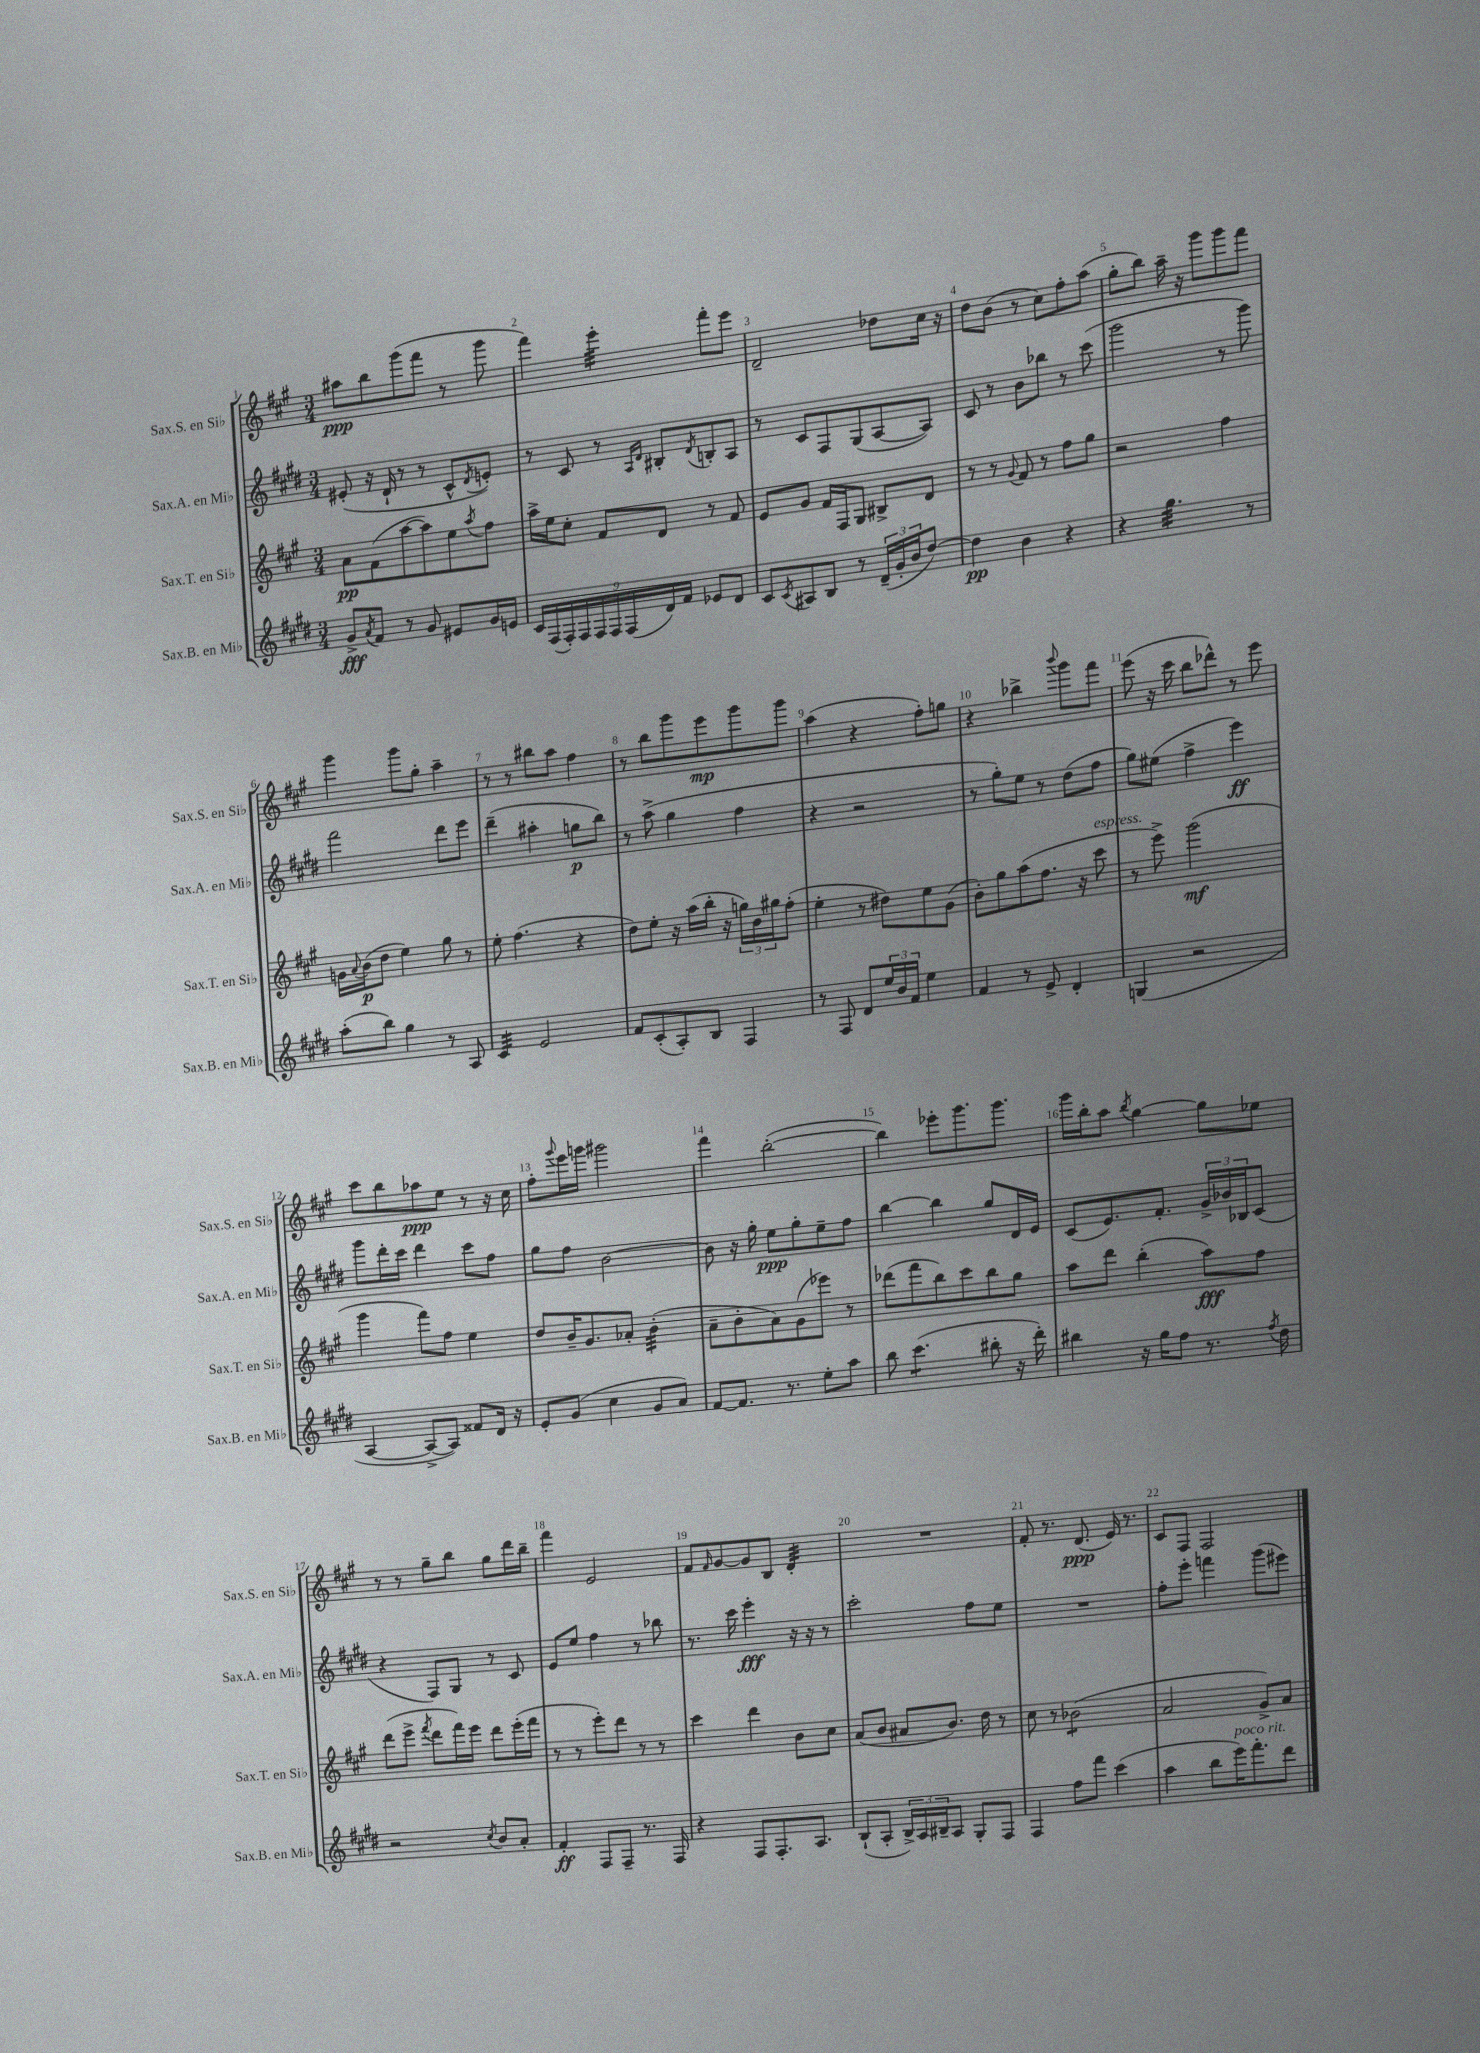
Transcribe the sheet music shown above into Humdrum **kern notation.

**kern	**kern	**kern	**kern
*staff4	*staff3	*staff2	*staff1
*clefG2	*clefG2	*clefG2	*clefG2
*k[f#c#g#d#]	*k[f#c#g#]	*k[f#c#g#d#]	*k[f#c#g#]
*M3/4	*M3/4	*M3/4	*M3/4
8g#^/L	8a\L	(8e#'/	8aa#\L
8qa/	.	.	.
8f#/J	(8f#\	16r	8bb\
.	.	16d#`/	.
8r	[8aa\	8r	(8ggg#\
8g#/	8aa\])	8r	8fff#\J
8e#/L	8ee\	8c#^^/L	8r
.	8qaa/	8qd#/	.
16g#/L	8ff#\J	8e'/J)	8ggg#\
16e/JJ	.	.	.
=	=	=	=
18c#/LL	16aa^\LL	8r	4fff#\)
(18F#/	.	.	.
.	16ee\J	.	.
18F#'/)	.	.	.
.	8cc#'\J	8c#/	.
18F#/	.	.	.
18F#/	.	.	.
.	8f#/L	8r	4eee'\
18F#/	.	.	.
(18F#/	.	.	.
.	.	16qqA/LL	.
.	.	16qqd#/JJ	.
.	8d/J	8B#'/L	.
18d#/)	.	.	.
18f#/JJ	.	.	.
.	.	8qd#/	.
8e-/L	8r	8B'/	8fff#'\L
8d#/J	8f#/	8A/J	8eee\J
=	=	=	=
8c#/L	8e/L	8r	2d~/
8qc#/	.	.	.
8A#/	8g#/J	8c#/L	.
8B/J	16f#/LL	8F#/	.
.	16F#/J	.	.
8r	8G#/J	(8G#/	.
(24d#~/LL	8B#^/L	[8A/	8dd-\L
24g#'/	.	.	.
24b/J	.	.	.
[8dd#/J)	8d/J	8A/]J)	16cc#\Jk
.	.	.	16r
=	=	=	=
4dd#\]	8r	8c#/	8dd\L
.	8r	8r	(8b\J
.	8qqg#/	.	.
4b\	8f#/	8b\L	8r
.	8r	8bb-\J	8cc#\L)
4r	8ff#\L	8r	8ff#'\
.	8gg#\J	(8ccc#\	(8aa\J
=	=	=	=
4r	2r	2ggg#\	8gg#'\L
.	.	.	8bb\J)
4.gg#\	.	.	16aa~\
.	.	.	16r
.	.	.	8ggg#\L
.	4ff#\	8r	8ggg#\
8r	.	8ggg#\)	8fff#\J
=	=	=	=
(8aa'\L	16g\LL	2fff#\	4ggg#\
.	8qqa/	.	.
.	(16b\J	.	.
8bb\J)	8dd\J	.	.
4gg#\	4ee\)	.	8ggg#\L
.	.	.	8gg#'\J
8r	8gg#\	8ddd#\L	4aa~\
8A/	8r	8eee\J	.
=	=	=	=
4c#/	8ee'\	(4ddd#~\	8r
.	(4.ff#\	.	8r
2e/	.	4aa#'\	8bb#\L
.	.	.	8aa\J
.	4r	8gg\L	4ff#\
.	.	8bb\J)	.
=	=	=	=
8f#/L	8dd\L)	8r	8r
(8c#'/	8ee'\J	(8aa^\	8bb\L
8A'/)	16r	4gg#\	8ggg#\
.	(16aa\LL	.	.
8B/J	16bb'\JJ	.	8eee\
.	16r	.	.
4F#/	24gg\LL)	4ff#\	8ggg#\
.	24b\	.	.
.	24gg#\J	.	.
.	(8ff#'\J	.	8ggg#\J
=	=	=	=
8r	4ee'\	4r	(4aa\
8F#/	.	.	.
8d#/L	8r	2r	4r
24ee/L	8dd#\L)	.	.
24b/	.	.	.
24f#/JJ	.	.	.
4ee\	8ee\	.	8ff#'\L)
.	(8g#\J	.	8gg\J
=	=	=	=
4f#/	8b'\L)	8r	4r
.	8gg#\	8gg#'\L)	.
8r	(8aa\	8ee\J	4bb-^\
8e^/	8.ff#\J	8r	.
.	.	.	8qqbbb/
4d#'/	.	(8dd#\L	8ggg#\L
.	16r	.	.
.	8ccc#\	8ff#\J	8fff#\J
=	=	=	=
(4G/	8r	8gg#\L)	(8eee\
.	8eee^\)	(8ee#\J	16r
.	.	.	16ccc#\
2r	(2ggg#\	4ff#^\	8bb\L
.	.	.	8ddd-^^\J)
.	.	4eee\)	8r
.	.	.	8eee\
=	=	=	=
[4A/	4ggg#\	8ggg#\L	8ccc#\L
.	.	16ddd#'\L	8bb\
.	.	16ccc#\JJ	.
8A^/_L	8fff#\L)	4ddd#\	8aa-\
8A/]J)	8ff#\J	.	8ee\J
8f##/L	4ee\	8ccc#\L	8r
16d#/Jk	.	8ff#\J	16r
16r	.	.	16cc#\
=	=	=	=
8e'/L	8dd/L	8gg#\L	8ff#'\L
.	.	.	8qqggg#/
(8g#/J	16b~/K	8ff#\J	16eee\L
.	8.g#/	.	16ggg\JJ
4cc#\	.	[2b\	2ggg#\
.	8a-'/J	.	.
8g#/L	(4b'\	.	.
8a/J)	.	.	.
=	=	=	=
[8f#/L	8a~\L	8b\]	4fff#\
8.f#/]J	8b'\	16r	.
.	.	16gg#'\	.
.	8a\)	8ee\L	([2bb'\
8.r	.	.	.
.	(8g#\	8gg#'\	.
8ee'\L	8eee-\J)	8ee~\	.
8aa\J	8r	8ff#\J	.
=	=	=	=
8bb\	(8ddd-\L	[4bb\	4bb\])
(4.ccc#\	8fff#\	.	.
.	8bb\)	4bb\]	8eee-'\L
.	8ccc#\	.	8.ggg#\
8bb#'\	8bb\	8gg#/L	.
.	.	.	8.ggg#\J
16r	8gg#\J	16d#/L	.
16ddd#'\)	.	16e/JJ	.
=	=	=	=
4bb#\	8aa\L	(8c#/L	16ggg#\LL
.	.	.	16bb'\J
.	8ddd\J	8.e/)	8aa\J
.	.	.	8qbb/
16r	(4bb'\	.	[4gg#\
16gg#\LK	.	8.f#'/J	.
8ff#\J	.	.	.
8.r	8aa\L)	24g#^/LL	8gg#\]L
.	.	24b-/	.
.	.	24B-/J	.
.	8ff#\J	(8c#/J	8ee-\J
8qff#/	.	.	.
16dd#\	.	.	.
=	=	=	=
2r	(8ddd\L	4r	8r
.	8eee^\J	.	8r
.	8qfff#/	.	.
.	8ddd\L	8F#/L)	8gg#~\L
.	16fff#\L)	8G#/J	8bb\J
.	16eee\JJ	.	.
8qcc#/	.	.	.
8b/L	8ddd\L	8r	8gg#\L
8a'/J	(16eee'\L	8c#/	16ddd\L
.	16fff#\JJ	.	16bb~\JJ
=	=	=	=
4f#'/	8r	8e/L	4fff#\
.	8r	8ee/J	.
8F#/L	8eee'\L)	4ff#\	2e/
8F#~/J	8ddd\J	.	.
8.r	8r	8r	.
.	8r	8bb-\	.
16F#/	.	.	.
=	=	=	=
4r	4ccc#\	8.r	8f#/L
.	.	.	16qqf#/
.	.	.	[8g#/
.	.	16ccc#\	.
8F#/L	4ddd\	4eee'\	8g#/]
8.F#'/	.	.	8B/J
.	8b\L	16r	4d'/
8.A/J	.	16r	.
.	8cc#\J	8r	.
=	=	=	=
(8B`/L	(8a/L	2ccc#'\	2.r
8A'/J	8b/J	.	.
24B^/LL)	8a#/L	.	.
24A/	.	.	.
24B#~/J	.	.	.
8A/J	8.b/J)	.	.
8G#'/L	.	8ff#\L	.
.	16dd\	.	.
8F#/J	8r	8ee\J	.
=	=	=	=
4F#/	8cc#\	2.r	8f#'/
.	8r	.	8.r
8ff#\L	(2b-\	.	.
.	.	.	(8.d/
8fff#\J	.	.	.
(4ccc#\	.	.	16e/)
.	.	.	8.r
=	=	=	=
4aa\	2a/	8ff#'\L	8c#/L
.	.	8eee'\J	8F#/J
8bb\L	.	4fff\	2F#/
16eee\K)	.	.	.
8.fff#'\	.	.	.
.	8g#^/L)	(8ggg#\L	.
8ddd#\J	8a/J	8eee#\J)	.
==	==	==	==
*-	*-	*-	*-
